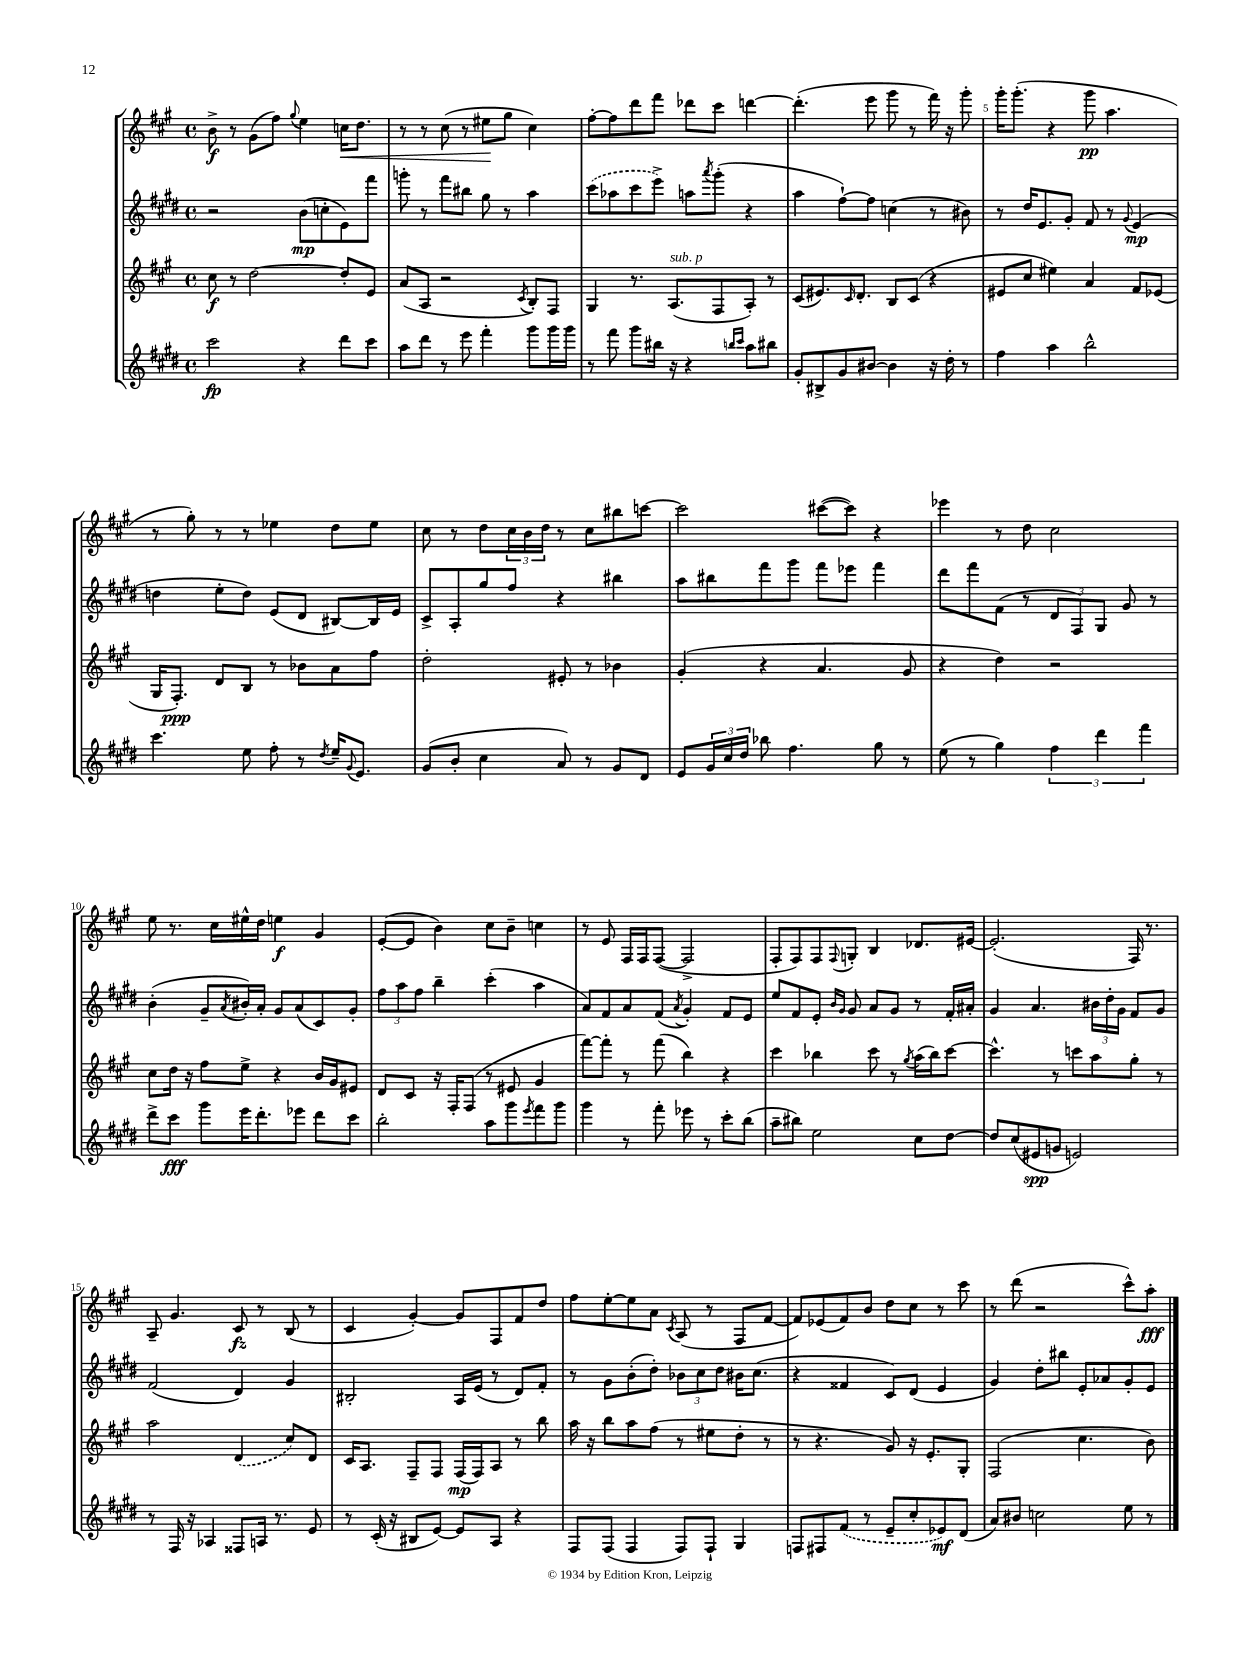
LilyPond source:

<<
\new StaffGroup <<
\new Staff = "s0" {
    \clef treble \key a \major \defaultTimeSignature \time 4/4
    b'8->\f r8 gis'8( fis''8) \appoggiatura { gis''8 } e''4 c''16\< d''8. |
    r8 r8 cis''8( r8 eis''8\! gis''8 cis''4) |
    fis''8~-. fis''8 d'''8 fis'''8 des'''8 cis'''8 d'''4~ |
    d'''4.-.( e'''8 gis'''8 r8 fis'''16) r16 gis'''8-. |
    gis'''16-. gis'''8.-.( r4 gis'''8\pp a''4. |
    r8 gis''8-.) r8 r8 ees''4 d''8 ees''8 |
    cis''8 r8 d''8 \tuplet 3/2 { cis''16 b'16 d''16 } r8 cis''8 bis''8 c'''8~ |
    c'''2 cis'''8~( cis'''8) r4 |
    ees'''4 r8 d''8 cis''2 |
    e''8 r8. cis''16 eis''16-^ d''16 e''4\f gis'4 |
    e'8~-.( e'8 b'4) cis''8 b'8-- c''4 |
    r8 e'8 fis16 fis16 fis8~( fis2-> |
    fis8-. fis8) fis8 \appoggiatura { fis8 } g8-. b4 des'8. eis'16~ |
    eis'2.-.( fis16) r8. |
    a8-- gis'4. cis'8\fz r8 b8( r8 |
    cis'4 gis'4~-.) gis'8 fis8 fis'8 d''8 |
    fis''8 e''8~-. e''8 a'8 \acciaccatura { cis'8 } a8( r8 fis8 fis'8~ |
    fis'8) ees'8( fis'8) b'8 d''8 cis''8 r8 cis'''8 |
    r8 d'''8( r2 cis'''8-^) a''8-.\fff \bar "|." |
}
\new Staff = "s1" {
    \clef treble \key e \major \defaultTimeSignature \time 4/4
    r2 b'8\mp( c''8-. e'8) fis'''8 |
    g'''8-. r8 fis'''8 bis''8 gis''8 r8 a''4 |
    \once \slurDashed cis'''8( aes''8 cis'''8 e'''8->) a''8 \acciaccatura { a'''8 } gis'''8-.( r4 |
    a''4 fis''8~-!) fis''8 c''4( r8 bis'8) |
    r8 dis''16 e'8. gis'8-. fis'8 r8 \appoggiatura { gis'8 } e'4\mp( |
    d''4 e''8-. d''8) e'8( dis'8 bis8~) bis16 e'16 |
    cis'8-> a8-. gis''8 fis''8 r4 bis''4 |
    a''8 bis''8 fis'''8 gis'''8 fis'''8 ees'''8 fis'''4 |
    dis'''8 fis'''8 fis'8( r8 \tuplet 3/2 { dis'8 fis8) gis8 } gis'8 r8 |
    b'4-.( gis'8-- \acciaccatura { a'8 } bis'16-.) a'16-. gis'8 a'8( cis'8) gis'8-. |
    \tuplet 3/2 { fis''8 a''8 fis''8 } b''4-- cis'''4-.( a''4 |
    a'8) fis'8 a'8 fis'8( \acciaccatura { a'8 } gis'4-.) fis'8 e'8 |
    e''8 fis'8 e'8-. \grace { b'16 gis'16 } gis'8 a'8 gis'8 r8 fis'16-. ais'16-. |
    gis'4 a'4. \tuplet 3/2 { bis'16 dis''16-. gis'16 } fis'8 gis'8 |
    fis'2( dis'4) gis'4 |
    bis2-. a16 e'16( r8 dis'8) fis'8-. |
    r8 gis'8 b'8-.( dis''8-.) \tuplet 3/2 { bes'8 cis''8 dis''8 } bis'16 cis''8.( |
    r4 fisis'4 cis'8) dis'8( e'4 |
    gis'4) dis''8-. bis''8 e'8-. aes'8 gis'8-. e'8 \bar "|." |
}
\new Staff = "s2" {
    \clef treble \key a \major \defaultTimeSignature \time 4/4
    cis''8\f r8 d''2~ d''8-. e'8 |
    a'8( a8 r2 \acciaccatura { cis'8 } b8-.) fis8 |
    gis4 r8. a8.^\markup { \italic "sub. p" }( fis8 a8-.) r8 |
    cis'8( eis'8.) \grace { cis'16 } d'8.-. b8 cis'8( r4 |
    eis'8 cis''8 eis''4) a'4 fis'8 ees'8( |
    gis16 fis8.-.\ppp) d'8 b8 r8 bes'8 a'8 fis''8 |
    d''2-. eis'8-. r8 bes'4 |
    gis'4-.( r4 a'4. gis'8 |
    r4 d''4) r2 |
    cis''8 d''16 r16 fis''8 e''8-> r4 b'16 gis'16 eis'8 |
    d'8 cis'8 r16 fis16-. fis8( r8 eis'8 gis'4 |
    fis'''8~) fis'''8-. r8 fis'''8( b''4) r4 |
    cis'''4 bes''4 cis'''8 r8 \acciaccatura { gis''8 } a''16( bes''16) cis'''8~ |
    cis'''4.-^ r8 c'''8 a''8 gis''8-. r8 |
    a''2 \once \slurDashed d'4( cis''8) d'8 |
    cis'16 a8. fis8-- fis8 fis16\mp( fis16) a8 r8 b''8 |
    a''16 r16 b''8 a''8 fis''8( r8 eis''8 d''8-. r8 |
    r8 r4. gis'8) r16 e'8.-. gis8-. |
    fis2( cis''4. b'8) \bar "|." |
}
\new Staff = "s3" {
    \clef treble \key e \major \defaultTimeSignature \time 4/4
    cis'''2\fp r4 dis'''8 cis'''8 |
    a''8 dis'''8 r8 e'''8 fis'''4-. gis'''8 gis'''16 gis'''16 |
    r8 fis'''8 gis'''8 bis''16 r16 r4 \grace { b''16 cis'''16 } a''8 bis''8 |
    gis'8-. bis8-> gis'8 bis'8~ bis'4 r16 dis''16-. r8 |
    fis''4 a''4 b''2-^ |
    cis'''4. e''8 fis''8-. r8 \acciaccatura { dis''8 } e''16-- \appoggiatura { gis'8 } e'8. |
    gis'8( b'8-. cis''4 a'8) r8 gis'8 dis'8 |
    e'8 \tuplet 3/2 { gis'16 cis''16 dis''16 } bes''8 fis''4. gis''8 r8 |
    e''8( r8 gis''4) \tuplet 3/2 { fis''4 dis'''4 fis'''4 } |
    dis'''8-> cis'''8\fff gis'''8 e'''16 dis'''8.-. ees'''8 dis'''8 cis'''8 |
    b''2-. a''8 gis'''8 \acciaccatura { e'''8 } fis'''8 gis'''8 |
    gis'''4 r8 fis'''8-. ees'''8 r8 cis'''8-. b''8( |
    a''8-- bis''8) e''2 cis''8 dis''8~ |
    dis''8 cis''8( eis'8\spp g'8 e'2) |
    r8 fis16 r16 aes4 fisis8 a16 r8. e'8 |
    r8 cis'16-.( r16 bis8 e'8~) e'8 a8 r4 |
    fis8 fis8( fis4 fis8) fis8-! gis4 |
    f8 fis8 \once \slurDashed fis'8( r8 e'8-- cis''8-. ees'8\mf) dis'8( |
    a'8) bis'8 c''2 e''8 r8 \bar "|." |
}
>>
>>
\layout { \context { \Score \override BarNumber.break-visibility = ##(#f #t #t) barNumberVisibility = #(every-nth-bar-number-visible 5) } }
